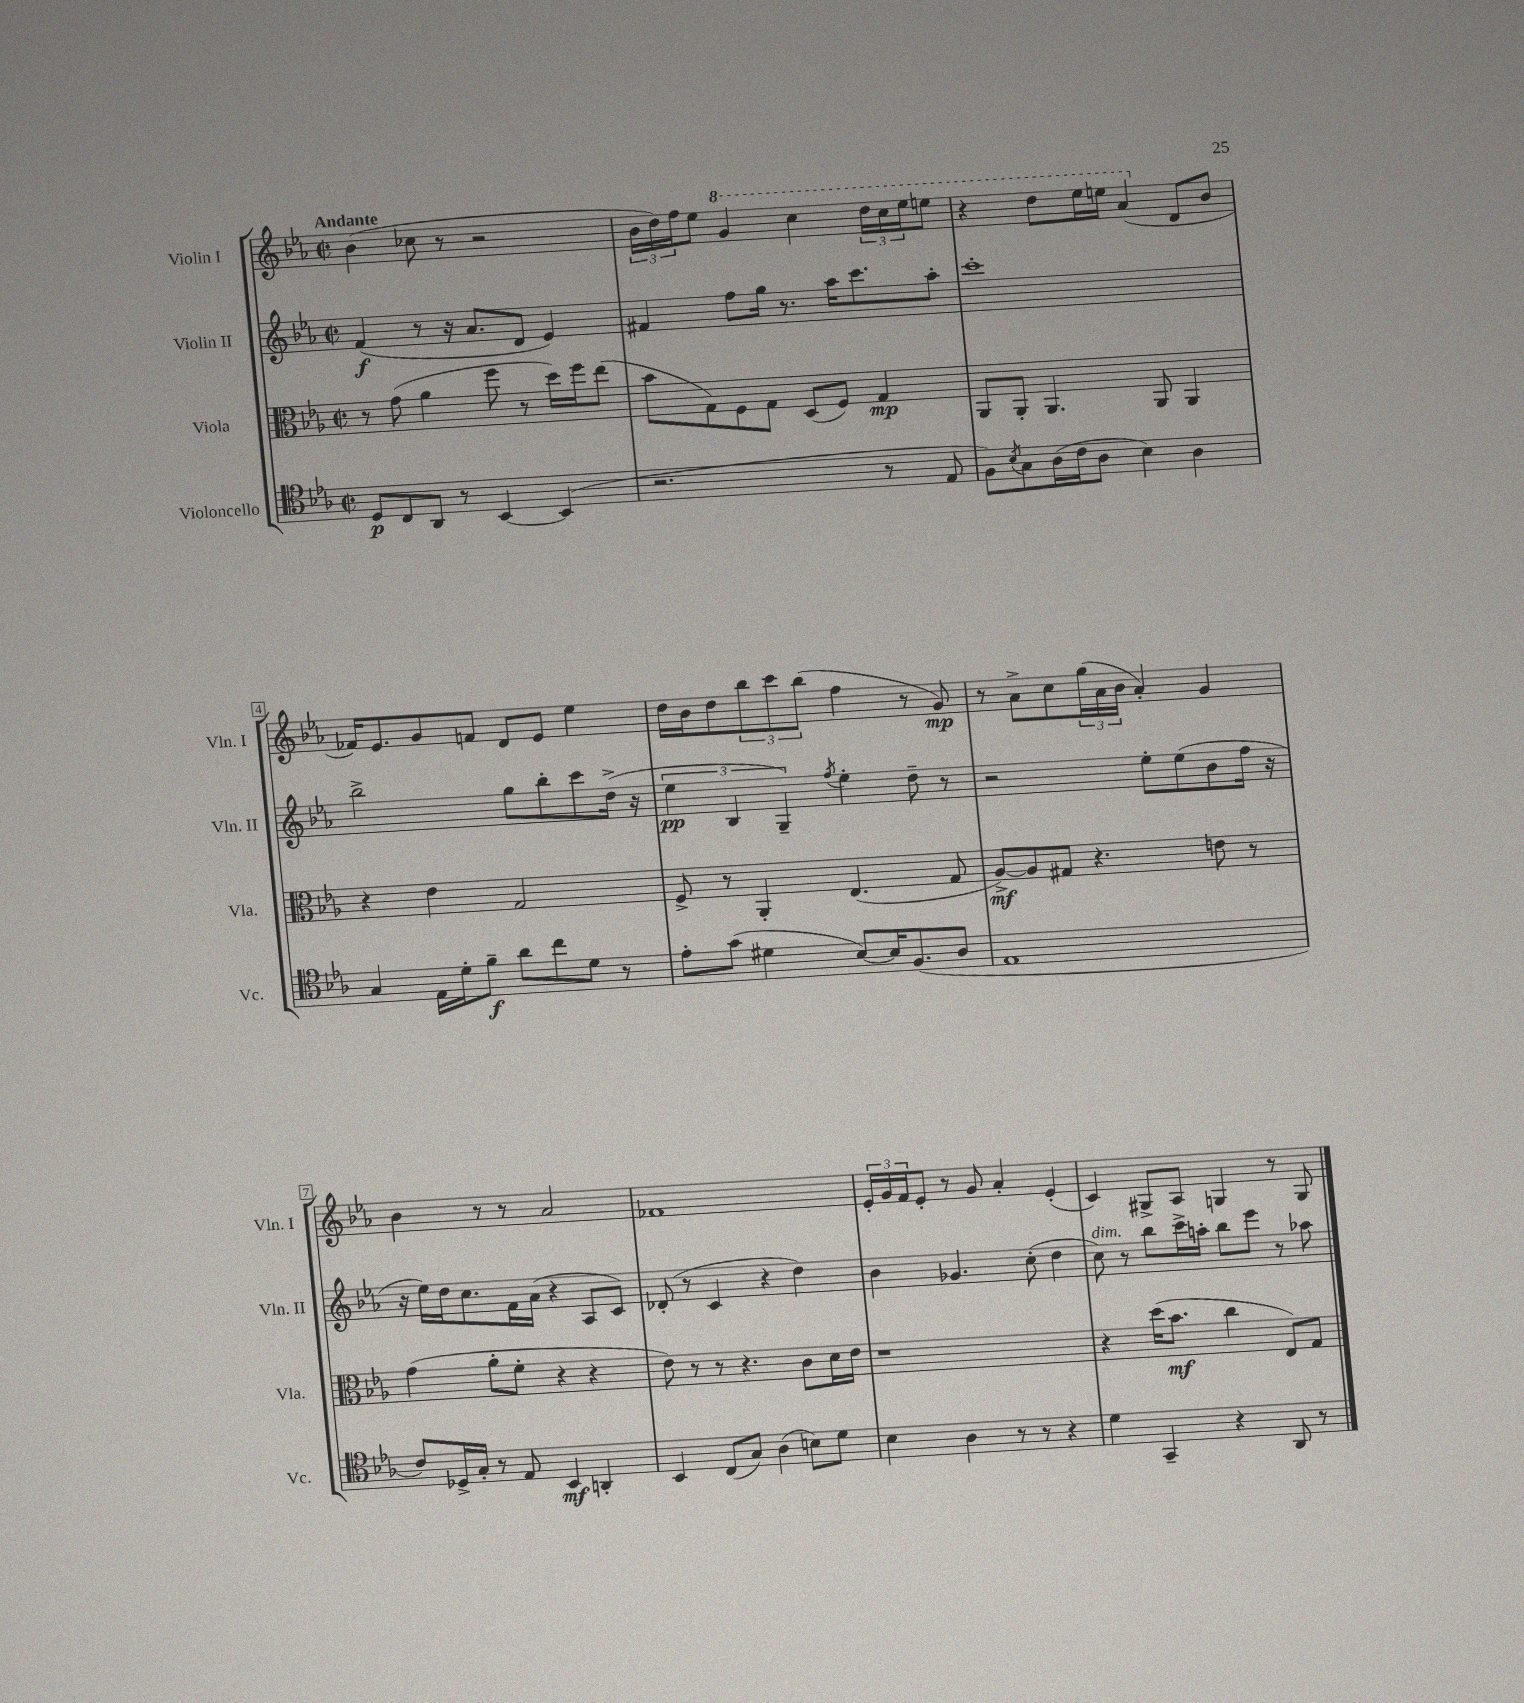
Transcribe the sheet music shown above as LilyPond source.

<<
\new StaffGroup <<
\new Staff = "s0" \with { instrumentName = "Violin I" shortInstrumentName = "Vln. I" } {
    \clef treble \key ees \major \defaultTimeSignature \time 2/2 \tempo "Andante"
    bes'4( ces''8 r8 r2 |
    \tuplet 3/2 { bes'16 d''16) f''16 } ees''8 \ottava #1 g''4 c'''4 \tuplet 3/2 { d'''16 c'''16 ees'''16 } e'''8 |
    r4 d'''8 ees'''16 e'''16 aes''4( \ottava #0 d'8 bes'8 |
    fes'16) ees'8. g'8 f'8 d'8 ees'8 ees''4 |
    d''16 bes'16 d''8 \tuplet 3/2 { bes''8 c'''8 bes''8( } f''4 r8 g'8\mp) |
    r8 aes'8-> c''8 \tuplet 3/2 { g''16( aes'16 bes'16 } aes'4-.) g'4 |
    bes'4 r8 r8 aes'2 |
    fes'1 |
    \tuplet 3/2 { ees'16-. g'16 f'16 } ees'8-. r8 g'8 aes'4-. ees'4-.( |
    c'4) gis8-> aes8 g4 r8 g8 \bar "|." |
}
\new Staff = "s1" \with { instrumentName = "Violin II" shortInstrumentName = "Vln. II" } {
    \clef treble \key ees \major \defaultTimeSignature \time 2/2
    f'4\f( r8 r16 aes'8. d'8 ees'4) |
    fis'4 f''8 g''16 r8. aes''16 c'''8. aes''8-. |
    c'''1-. |
    bes''2-> g''8 bes''8-. c'''8 d''16->( r16 |
    \tuplet 3/2 { ees''4\pp bes4 g4--) } \acciaccatura { f''8 } ees''4-. d''8-- r8 |
    r2 ees''8-. ees''8( bes'8 f''16 r16 |
    r16 ees''16) d''16 c''8. f'16 aes'16( r4 aes8 c'8) |
    des'8-.( r8 c'4 r4 d''4) |
    bes'4 ges'4. c''8-.( d''4 |
    c''8^\markup { \italic "dim." }) r8 bes''8 c'''16-> a''16-. bes''8 ees'''8 r8 aes''8 \bar "|." |
}
\new Staff = "s2" \with { instrumentName = "Viola" shortInstrumentName = "Vla." } {
    \clef alto \key ees \major \defaultTimeSignature \time 2/2
    r8 g'8( aes'4 f''8 r8 d''16) f''16 ees''8( |
    bes'8 g8) f8 g8 d8( f8) g4\mp |
    aes,8 aes,8-. aes,4. aes,8 aes,4 |
    r4 ees'4 g2 |
    f8-> r8 aes,4-. ees4.( g8 |
    aes8~->\mf) aes8 gis8 r4. e'8 r8 |
    g'4( aes'8-. f'8-. r4 r4 |
    ees'8) r8 r8 r4. c'8 d'16 ees'16 |
    r1 |
    r4 d''16( bes'8.\mf c''4 ees8) g8 \bar "|." |
}
\new Staff = "s3" \with { instrumentName = "Violoncello" shortInstrumentName = "Vc." } {
    \clef tenor \key ees \major \defaultTimeSignature \time 2/2
    d8\p c8 aes,8 r8 bes,4~ bes,4( |
    r2. r8 ees8 |
    f8) \acciaccatura { bes8 } g8 aes16( c'16 aes8 bes4) aes4 |
    g4 ees16 d'16-. f'8--\f aes'8 c''8 d'8 r8 |
    ees'8-. g'8( dis'4 bes8~) bes16 f8.( aes8 |
    ees1 |
    c'8) des16-> g16-. r8 ees8 bes,4\mf a,4-. |
    bes,4 c8( g8) aes4( b8) d'8 |
    bes4 aes4 r8 r8 r4 |
    d'4 g,4-- r4 aes,8 r8 \bar "|." |
}
>>
>>
\layout { \context { \Score \override BarNumber.stencil = #(make-stencil-boxer 0.1 0.3 ly:text-interface::print) } }
